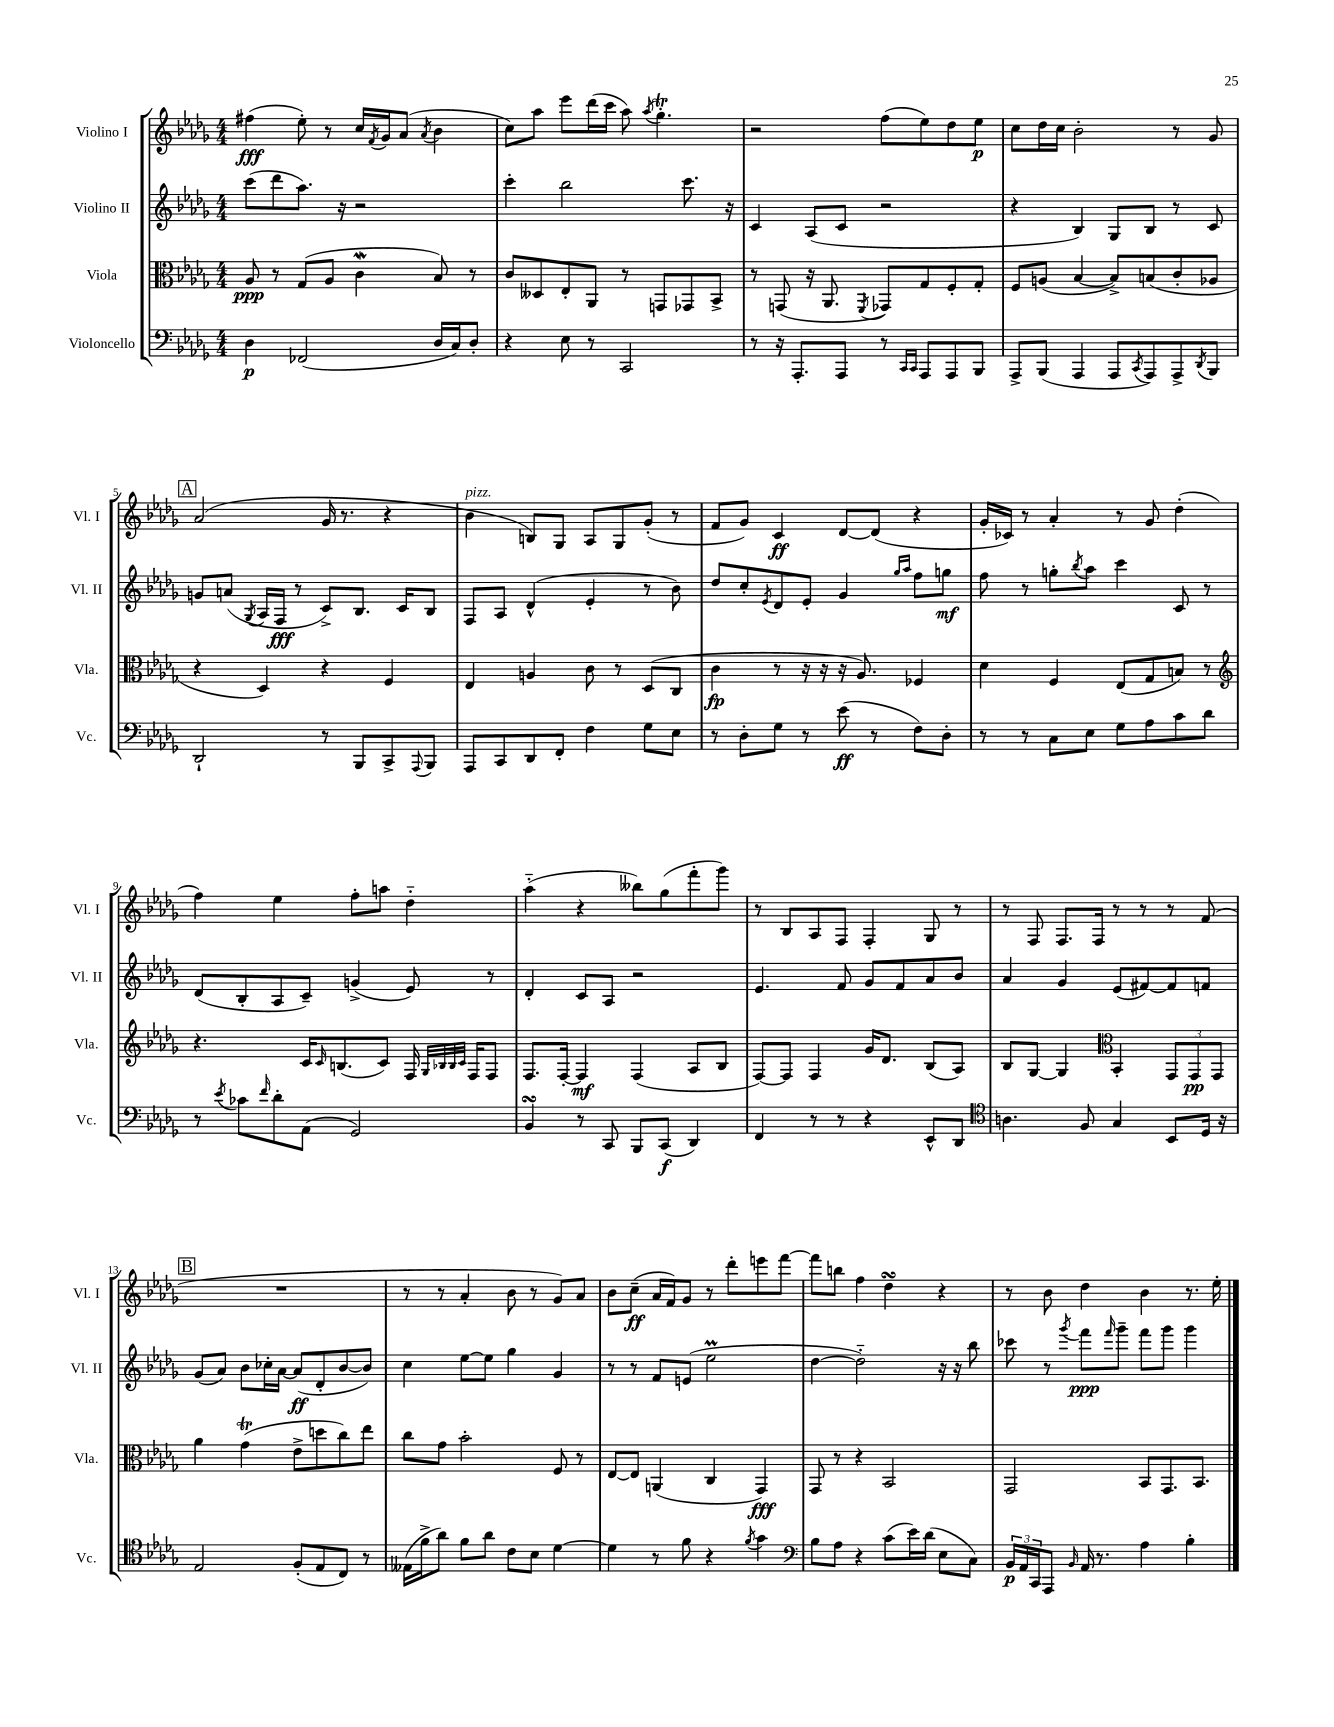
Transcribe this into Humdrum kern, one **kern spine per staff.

**kern	**dynam	**kern	**dynam	**kern	**dynam	**kern	**dynam
*part4	*part4	*part3	*part3	*part2	*part2	*part1	*part1
*staff4	*staff4	*staff3	*staff3	*staff2	*staff2	*staff1	*staff1
*I"Violoncello	*	*I"Viola	*	*I"Violino II	*	*I"Violino I	*
*I'Vc.	*	*I'Vla.	*	*I'Vl. II	*	*I'Vl. I	*
*clefF4	*	*clefC3	*	*clefG2	*	*clefG2	*
*k[b-e-a-d-g-]	*	*k[b-e-a-d-g-]	*	*k[b-e-a-d-g-]	*	*k[b-e-a-d-g-]	*
*M4/4	*	*M4/4	*	*M4/4	*	*M4/4	*
=1	=1	=1	=1	=1	=1	=1	=1
4D-\	p	8A-/	ppp	(8ccc\L	.	(4ff#X\	fff
.	.	8r	.	8ddd-\	.	.	.
(2FF-X/	.	(8G-/L	.	8.aa-\J)	.	8ee-'\)	.
.	.	8A-/J	.	.	.	8r	.
.	.	.	.	16r	.	.	.
.	.	4cW\	.	2r	.	16cc/LL	.
.	.	.	.	.	.	8qf/	.
.	.	.	.	.	.	16g-/J	.
.	.	.	.	.	.	(8a-/J	.
.	.	.	.	.	.	8qa-/	.
16D-/LL	.	8B-/)	.	.	.	4b-\	.
16C/J)	.	.	.	.	.	.	.
8D-'/J	.	8r	.	.	.	.	.
=2	=2	=2	=2	=2	=2	=2	=2
4r	.	8c/L	.	4ccc'\	.	8cc\L)	.
.	.	8D--X/	.	.	.	8aa-\J	.
8E-\	.	8E-'/	.	2bb-\	.	8eee-\L	.
8r	.	8AA-/J	.	.	.	(16ddd-\L	.
.	.	.	.	.	.	16ccc\JJ	.
2CC/	.	8r	.	.	.	8aa-\)	.
.	.	.	.	.	.	8qaa-/	.
.	.	8GGn/L	.	.	.	4.gg-T'\	.
.	.	8GG-X/	.	8.ccc\	.	.	.
.	.	8BB-^/J	.	.	.	.	.
.	.	.	.	16r	.	.	.
=3	=3	=3	=3	=3	=3	=3	=3
8r	.	8r	.	4c/	.	2r	.
16r	.	(8GGn/	.	.	.	.	.
8.AAA-'/L	.	.	.	.	.	.	.
.	.	16r	.	(8A-/L	.	.	.
.	.	8.AA-/	.	.	.	.	.
8AAA-/J	.	.	.	8c/J	.	.	.
.	.	8qFF/	.	.	.	.	.
8r	.	8GG-X/L)	.	2r	.	(8ff\L	.
16qqCC/LL	.	.	.	.	.	.	.
16qqCC/JJ	.	.	.	.	.	.	.
8AAA-/L	.	8G-/	.	.	.	8ee-\)	.
8AAA-/	.	8F'/	.	.	.	8dd-\	.
8BBB-/J	.	8G-'/J	.	.	.	8ee-\J	p
=4	=4	=4	=4	=4	=4	=4	=4
8AAA-^/L	.	8F/L	.	4r	.	8cc\L	.
(8BBB-/J	.	(8An/J	.	.	.	16dd-\L	.
.	.	.	.	.	.	16cc\JJ	.
4AAA-/	.	[4B-/	.	4B-/)	.	2b-'\	.
8AAA-/L	.	8B-^/L])	.	8G-/L	.	.	.
8qCC/	.	.	.	.	.	.	.
8AAA-/)	.	(8Bn/	.	8B-/J	.	.	.
8AAA-^/	.	8c'/	.	8r	.	8r	.
8qDD-/	.	.	.	.	.	.	.
8BBB-/J	.	8A-X/J	.	8c/	.	8g-/	.
!!LO:LB:g=z
!!LO:REH:place=s1:t=A
=5	=5	=5	=5	=5	=5	=5	=5
2DD-`/	.	4r	.	8gn/L	.	(2a-/	.
.	.	.	.	(8an/J	.	.	.
.	.	.	.	8qG-/	.	.	.
.	.	4D-/)	.	16A-/LL	.	.	.
.	.	.	.	16F/JJ	fff	.	.
.	.	.	.	8r	.	.	.
8r	.	4r	.	8c^/L)	.	16g-/	.
.	.	.	.	.	.	8.r	.
8BBB-/L	.	.	.	8.B-/J	.	.	.
8CC^/	.	4F/	.	.	.	4r	.
.	.	.	.	16c/KL	.	.	.
8qqAAA-/	.	.	.	.	.	.	.
8BBB-/J	.	.	.	8B-/J	.	.	.
=6	=6	=6	=6	=6	=6	=6	=6
!	!	!	!	!	!	!LO:TX:a:i:t=pizz.	!
8AAA-/L	.	4E-/	.	8F/L	.	4b-\	.
8CC/	.	.	.	8A-/J	.	.	.
8DD-/	.	4An/	.	(4d-^^/	.	8Bn/L)	.
8FF'/J	.	.	.	.	.	8G-/J	.
4F\	.	8c\	.	4e-'/	.	8A-/L	.
.	.	8r	.	.	.	8G-/	.
8G-\L	.	(8D-/L	.	8r	.	(8g-'/J	.
8E-\J	.	8C/J	.	8b-\)	.	8r	.
=7	=7	=7	=7	=7	=7	=7	=7
8r	.	4c\	fp	8dd-/L	.	8f/L	.
8D-'\L	.	.	.	8cc'/	.	8g-/J)	.
.	.	.	.	8qe-/	.	.	.
8G-\J	.	8r	.	8d-/	.	4c/	ff
8r	.	16r	.	8e-'/J	.	.	.
.	.	16r	.	.	.	.	.
(8e-\	ff	16r	.	4g-/	.	[8d-/L	.
.	.	8.A-/)	.	.	.	.	.
8r	.	.	.	.	.	(8d-/J]	.
.	.	.	.	16qqgg-/LL	.	.	.
.	.	.	.	16qqaa-/JJ	.	.	.
8F\L)	.	4F-X/	.	8ff\L	.	4r	.
8D-'\J	.	.	.	8ggn\J	mf	.	.
=8	=8	=8	=8	=8	=8	=8	=8
8r	.	4d-\	.	8ff\	.	16g-'/LL	.
.	.	.	.	.	.	16c-X/JJ)	.
8r	.	.	.	8r	.	8r	.
8C\L	.	4F/	.	8ggn'\L	.	4a-'/	.
.	.	.	.	8qbb-/	.	.	.
8E-\J	.	.	.	8aa-\J	.	.	.
8G-\L	.	(8E-/L	.	4ccc\	.	8r	.
8A-\	.	8G-/	.	.	.	8g-/	.
8c\	.	8Bn/J)	.	8c/	.	(4dd-'\	.
8d-\J	.	8r	.	8r	.	.	.
!!LO:LB:g=z
=9	=9	=9	=9	=9	=9	=9	=9
*	*	*clefG2	*	*	*	*	*
8r	.	4.r	.	(8d-/L	.	4ff\)	.
8qe-/	.	.	.	.	.	.	.
8c-X\L	.	.	.	8B-'/	.	.	.
16qqf/	.	.	.	.	.	.	.
8d-'\	.	.	.	8A-/	.	4ee-\	.
(8AA-\J	.	16c/KL	.	8c~/J)	.	.	.
.	.	16qqc/	.	.	.	.	.
.	.	(8.Bn/	.	.	.	.	.
2GG-/)	.	.	.	(4gn^/	.	8ff'\L	.
.	.	8c/J)	.	.	.	8aan\J	.
.	.	16F/	.	8e-/)	.	4dd-\	.
.	.	32qqG-/LLL	.	.	.	.	.
.	.	32qqB-X/	.	.	.	.	.
.	.	32qqB-/	.	.	.	.	.
.	.	32qqc/JJJ	.	.	.	.	.
.	.	16F/KL	.	.	.	.	.
.	.	8F/J	.	8r	.	.	.
=10	=10	=10	=10	=10	=10	=10	=10
4BB-sSSS/	.	8.F/L	.	4d-'/	.	(4aa-\	.
.	.	[16F'/Jk	.	.	.	.	.
8r	.	4F/]	mf	8c/L	.	4r	.
8CC/	.	.	.	8A-/J	.	.	.
8BBB-/L	.	(4F/	.	2r	.	8bb--X\L)	.
(8CC/J	f	.	.	.	.	(8gg-\	.
4DD-/)	.	8A-/L	.	.	.	8fff'\	.
.	.	8B-/J	.	.	.	8ggg-\J)	.
=11	=11	=11	=11	=11	=11	=11	=11
4FF/	.	[8F/L)	.	4.e-/	.	8r	.
.	.	8F/J]	.	.	.	8B-/L	.
8r	.	4F/	.	.	.	8A-/	.
8r	.	.	.	8f/	.	8F/J	.
4r	.	16g-/KL	.	8g-/L	.	4F'/	.
.	.	8.d-/J	.	.	.	.	.
.	.	.	.	8f/	.	.	.
8EE-^^/L	.	(8B-/L	.	8a-/	.	8G-/	.
8DD-/J	.	8A-/J)	.	8b-/J	.	8r	.
=12	=12	=12	=12	=12	=12	=12	=12
*clefC4	*	*	*	*	*	*	*
4.An\	.	8B-/L	.	4a-/	.	8r	.
.	.	[8G-/J	.	.	.	8F/	.
.	.	4G-/]	.	4g-/	.	8.F/L	.
8F/	.	.	.	.	.	.	.
.	.	.	.	.	.	16F/Jk	.
*	*	*clefC3	*	*	*	*	*
4G-/	.	4BB-'/	.	(8e-/L	.	8r	.
.	.	.	.	[8f#X/)	.	8r	.
8BB-/L	.	12GG-/L	.	8f#/]	.	8r	.
.	.	12GG-/	pp	.	.	.	.
16D-/Jk	.	.	.	8fn/J	.	(8f/	.
.	.	12GG-/J	.	.	.	.	.
16r	.	.	.	.	.	.	.
!!LO:LB:g=z
!!LO:REH:place=s1:t=B
=13	=13	=13	=13	=13	=13	=13	=13
2E-/	.	4a-\	.	(8g-/L	.	1r	.
.	.	.	.	8a-/J)	.	.	.
.	.	(4g-T\	.	8b-\L	.	.	.
.	.	.	.	16cc-X'\L	.	.	.
.	.	.	.	[16a-\JJ	.	.	.
(8F'/L	.	8e-^\L	.	(8a-/L]	ff	.	.
8E-/	.	8ddn\	.	8d-'/	.	.	.
8C/J)	.	8cc\)	.	[8b-/	.	.	.
8r	.	8ee-\J	.	8b-/J])	.	.	.
=14	=14	=14	=14	=14	=14	=14	=14
(16E--X\LL	.	8cc\L	.	4cc\	.	8r	.
16f^\J	.	.	.	.	.	.	.
8a-\J)	.	8g-\J	.	.	.	8r	.
8f\L	.	2b-'\	.	[8ee-\L	.	4a-'/	.
8a-\J	.	.	.	8ee-\J]	.	.	.
8c\L	.	.	.	4gg-\	.	8b-\	.
8B-\J	.	.	.	.	.	8r	.
[4d-\	.	8F/	.	4g-/	.	8g-/L)	.
.	.	8r	.	.	.	8a-/J	.
=15	=15	=15	=15	=15	=15	=15	=15
4d-\]	.	[8E-/L	.	8r	.	8b-\L	.
.	.	8E-/J]	.	8r	.	(8cc~\J	ff
8r	.	(4AAn/	.	8f/L	.	16a-/LL	.
.	.	.	.	.	.	16f/J)	.
8f\	.	.	.	(8en/J	.	8g-/J	.
4r	.	4C/	.	2ee-M\	.	8r	.
.	.	.	.	.	.	8ddd-'\L	.
8qf/	.	.	.	.	.	.	.
4g-\	.	4GG-/)	fff	.	.	8eeen\	.
.	.	.	.	.	.	[8fff\J	.
=16	=16	=16	=16	=16	=16	=16	=16
*clefF4	*	*	*	*	*	*	*
8B-\L	.	8GG-/	.	[4dd-\	.	8fff\L]	.
8A-\J	.	8r	.	.	.	8bbn\J	.
4r	.	4r	.	2dd-\])	.	4ff\	.
(8c\L	.	2BB-/	.	.	.	4dd-sSSs\	.
16e-\L)	.	.	.	.	.	.	.
(16d-\JJ	.	.	.	.	.	.	.
8E-\L	.	.	.	16r	.	4r	.
.	.	.	.	16r	.	.	.
8C\J)	.	.	.	8bb-\	.	.	.
=17	=17	=17	=17	=17	=17	=17	=17
24BB-/LL	p	2GG-/	.	8ccc-X\	.	8r	.
24AA-/	.	.	.	.	.	.	.
24CC/J	.	.	.	.	.	.	.
8AAA-/J	.	.	.	8r	.	8b-\	.
16qqBB-/	.	.	.	8qggg-/	.	.	.
16AA-/	.	.	.	8fff\L	ppp	4dd-\	.
8.r	.	.	.	.	.	.	.
.	.	.	.	16qqfff/	.	.	.
.	.	.	.	8ggg-~\J	.	.	.
4A-\	.	8BB-/L	.	8fff\L	.	4b-\	.
.	.	8.GG-/	.	8ggg-\J	.	.	.
4B-'\	.	.	.	4ggg-\	.	8.r	.
.	.	8.BB-/J	.	.	.	.	.
.	.	.	.	.	.	16ee-'\	.
==	==	==	==	==	==	==	==
*-	*-	*-	*-	*-	*-	*-	*-
